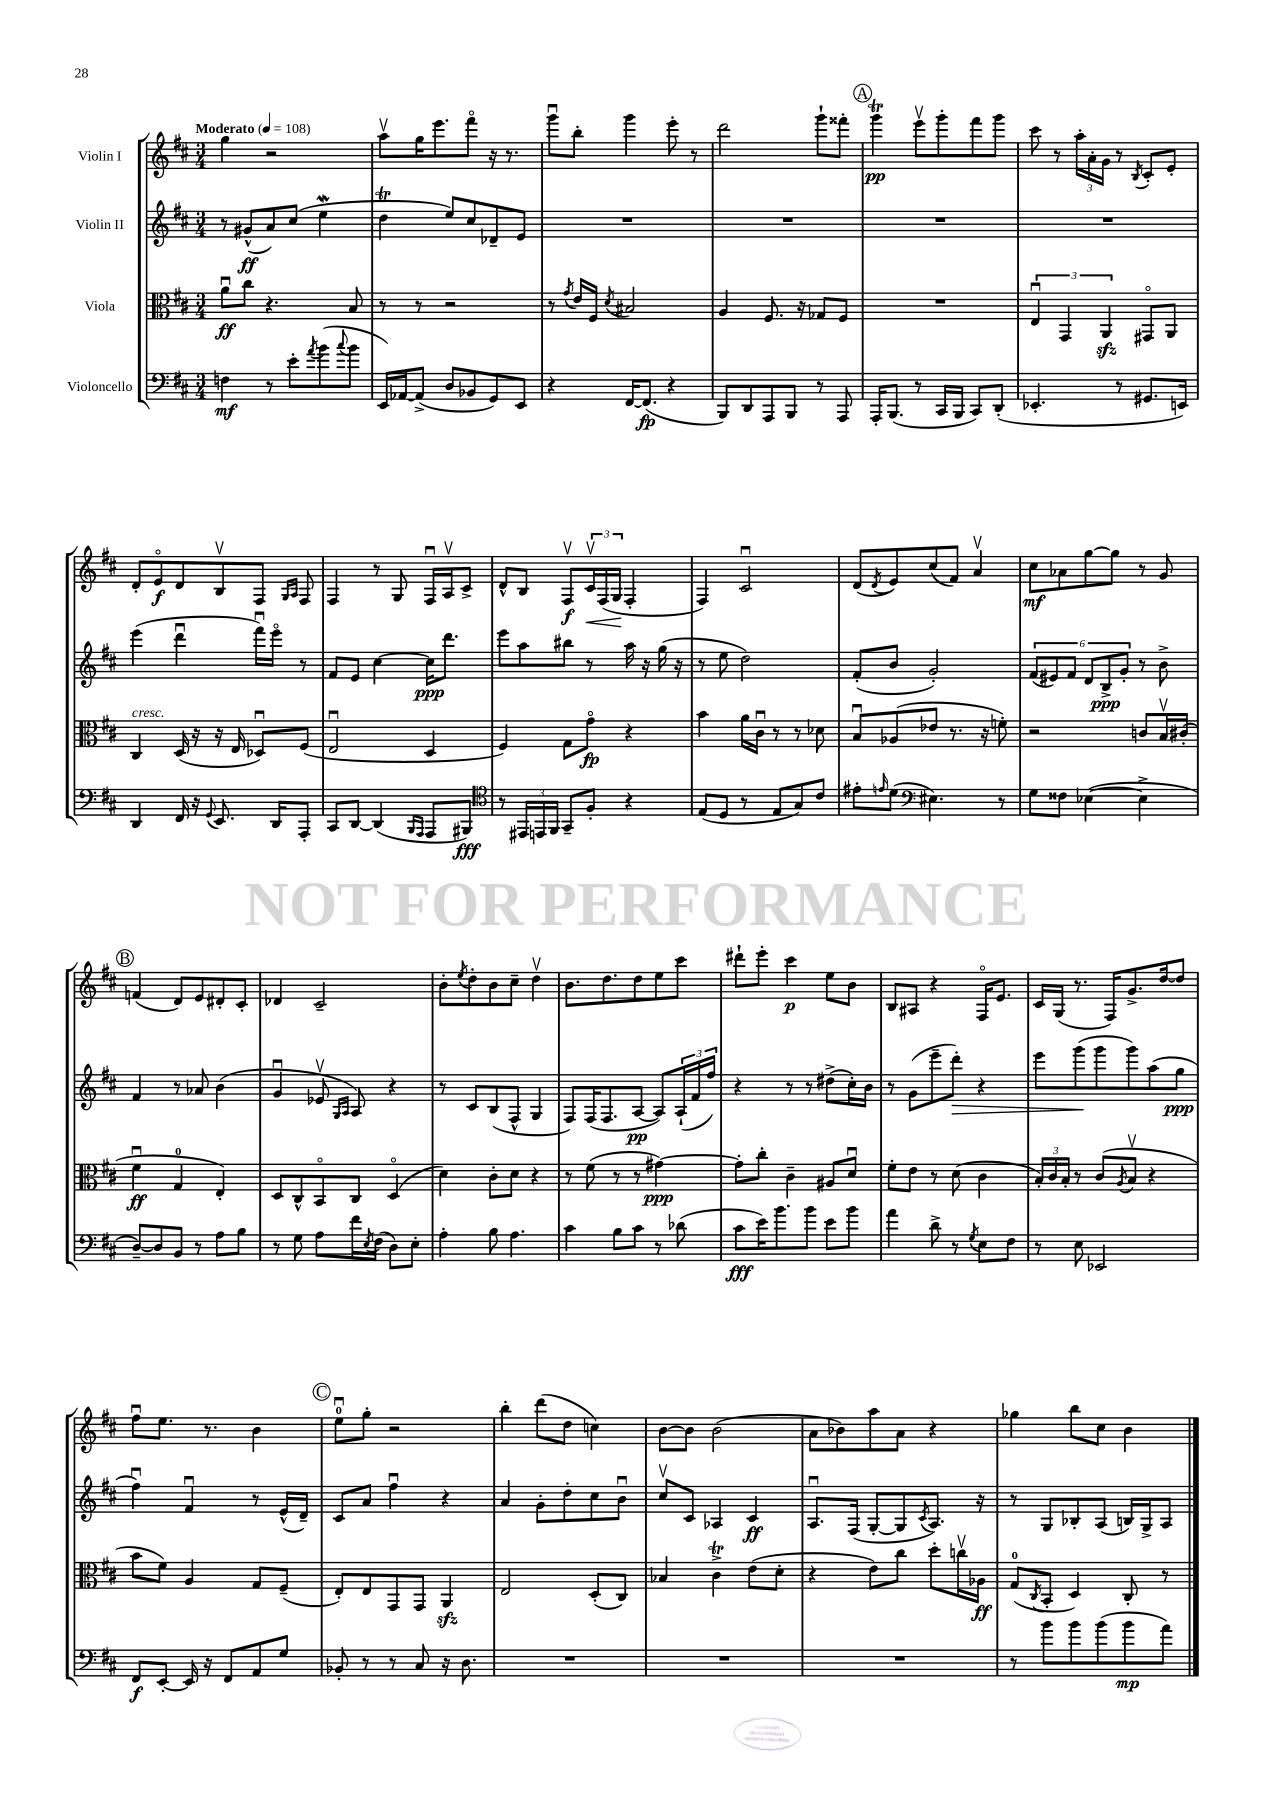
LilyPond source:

<<
\new StaffGroup <<
\new Staff = "s0" \with { instrumentName = "Violin I" } {
    \clef treble \key d \major \numericTimeSignature \time 3/4 \tempo "Moderato" 4 = 108
    g''4 r2 |
    a''8\upbow g''16 e'''8. fis'''8\flageolet r16 r8. |
    g'''8\downbow b''8-. g'''4 e'''8-. r8 |
    d'''2 g'''8-! fisis'''8-. |
    \mark \markup { \circle "A" } g'''4\trill\pp e'''8\upbow g'''8-. fis'''8 g'''8 |
    cis'''8 r8 \tuplet 3/2 { a''16-. a'16-. g'16 } r8 \acciaccatura { b8 } cis'8-. e'8-. |
    d'8-. e'8\flageolet\f d'8 b8\upbow fis8 \grace { g16 a16 } fis8 |
    fis4 r8 g8 fis16\downbow a16\upbow cis'8-> |
    d'8-^ b8 fis8\upbow\f \tuplet 3/2 { cis'16\upbow\< fis16( g16\! } fis4-. |
    fis4) cis'2\downbow |
    d'8( \acciaccatura { d'8 } e'8) cis''8( fis'8) a'4\upbow |
    cis''8\mf aes'8 g''8~ g''8 r8 g'8 |
    \mark \markup { \circle "B" } f'4( d'8) e'8 dis'8-. cis'8-. |
    des'4 cis'2-- |
    b'8-. \acciaccatura { e''8 } d''8-. b'8 cis''8-- d''4\upbow |
    b'8. d''8. d''8 e''8 cis'''8 |
    dis'''8-! e'''8-. cis'''4\p e''8 b'8 |
    b8 ais8 r4 fis16\flageolet e'8. |
    cis'16 g16( r8. fis16) g'8.-> d''16~ d''8 |
    fis''8\downbow e''8. r8. b'4 |
    \mark \markup { \circle "C" } e''8-0\downbow g''8-. r2 |
    b''4-. d'''8( d''8 c''4) |
    b'8~ b'8 b'2( |
    a'8 bes'8) a''8 a'8 r4 |
    ges''4 b''8 cis''8 b'4 \bar "|." |
}
\new Staff = "s1" \with { instrumentName = "Violin II" } {
    \clef treble \key d \major \numericTimeSignature \time 3/4
    r8 gis'8-^\ff( a'8) cis''8( e''4\mordent |
    d''4\trill e''8) cis''8 des'8-- e'8 |
    R2. |
    R2. |
    \mark \markup { \circle "A" } R2. |
    R2. |
    e'''4( d'''4\downbow fis'''16\downbow) e'''16\flageolet r8 |
    fis'8 e'8 cis''4~ cis''16\ppp d'''8. |
    e'''8 a''8 bis''8 r8 a''16 r16 g''16( r16 |
    r8 e''8 d''2) |
    fis'8-.( b'8 g'2-.) |
    \tuplet 6/4 { fis'8( eis'8) fis'8 d'8 b8->\ppp g'8-. } r8 b'8-> |
    \mark \markup { \circle "B" } fis'4 r8 aes'8 b'4( |
    g'4\downbow ees'8\upbow \grace { g16 a16 } a8) r4 |
    r8 cis'8 b8( fis8-^ g4 |
    fis8) fis16( fis8. a8~\pp a8) \tuplet 3/2 { a16-!( fis'16 fis''16) } |
    r4 r8 r8 dis''8->( cis''16-.) b'16 |
    r8 g'8( e'''8-- d'''8-.\>) r4 |
    e'''8 g'''8\!( g'''8 g'''8) a''8( g''8\ppp |
    fis''4\downbow) fis'4\downbow r8 e'16-^( d'16--) |
    \mark \markup { \circle "C" } cis'8 a'8 fis''4\downbow r4 |
    a'4 g'8-. d''8-. cis''8 b'8\downbow |
    cis''8\upbow cis'8 aes4 cis'4\ff |
    a8.\downbow fis16( g8~-. g8 \acciaccatura { cis'8 } a8.) r16 |
    r8 g8 bes8-. a8( b16) g16-> a8 \bar "|." |
}
\new Staff = "s2" \with { instrumentName = "Viola" } {
    \clef alto \key d \major \numericTimeSignature \time 3/4
    a'8\downbow\ff cis''8 r4. b8 |
    r8 r8 r2 |
    r8 \acciaccatura { g'8 } e'16 fis16 \acciaccatura { d'8 } bis2 |
    a4 fis8. r16 ges8 fis8 |
    \mark \markup { \circle "A" } R2. |
    \tuplet 3/2 { e4\downbow g,4 a,4\sfz } gis,8\flageolet a,8 |
    cis4^\markup { \italic "cresc." } d16( r16 r16 e16 des8\downbow) fis8( |
    e2\downbow d4 |
    fis4) g8 g'8\flageolet\fp r4 |
    b'4 a'16 cis'16\downbow r8 r8 des'8 |
    b8\downbow aes8( ees'8 r8. r16 f'8-.) |
    r2 c'8 b16\upbow cis'16-.( |
    \mark \markup { \circle "B" } fis'4\downbow\ff g4-0 e4-.) |
    d8 cis8-^ b,8\flageolet cis8 d4\flageolet( |
    d'4) cis'8-. d'8 r4 |
    r8 fis'8( r8 r8 gis'4~\ppp) |
    gis'8-. cis''8-. cis'4-- ais8 d'8\downbow |
    fis'8-. e'8 r8 d'8( cis'4 |
    \tuplet 3/2 { b16-.) cis'16 b16-. } r8 cis'8( \acciaccatura { a8 } b8\upbow r4 |
    b'8 fis'8) a4 g8 fis8--( |
    \mark \markup { \circle "C" } e8-.) e8 g,8 g,8 a,4\sfz |
    e2 d8-.( cis8) |
    bes4 cis'4->\trill e'8( d'8-. |
    r4 e'8) cis''8 d''8-. c''16\upbow aes16\ff |
    g8-0( \acciaccatura { cis8 } b,8-. d4) cis8-. r8 \bar "|." |
}
\new Staff = "s3" \with { instrumentName = "Violoncello" } {
    \clef bass \key d \major \numericTimeSignature \time 3/4
    f4\mf r8 e'8-. \acciaccatura { a'8 } b'8( \appoggiatura { cis''8 } b'8 |
    e,16) aes,16~ aes,8->( d8 bes,8 g,8) e,8 |
    r4 fis,16~ fis,8.\fp( r4 |
    b,,8) d,8 a,,8 b,,8 r8 a,,8 |
    \mark \markup { \circle "A" } a,,16-. b,,8.( r8 cis,16 b,,16 cis,8) d,8-.( |
    ees,4.-. r8 gis,8. e,16) |
    d,4 fis,16 r16 \appoggiatura { g,8 } e,8. d,16 a,,8-. |
    cis,8 d,8~ d,4( \grace { b,,16 a,,16 } a,,8 bis,,8\fff) |
    \clef tenor r8 \tuplet 3/2 { eis,16 e,16 fis,16 } g,8-- fis8-. r4 |
    e8( d8 r8 e8 g8) cis'8 |
    eis'8-. \grace { e'16 } d'8( \clef bass eis4.) r8 |
    g8 fisis8 ees4~( ees4-> |
    \mark \markup { \circle "B" } d8~--) d8 b,8 r8 a8 b8 |
    r8 g8 a8 fis'16 \acciaccatura { e8 } fis16( d8) e8-. |
    a4-. b8 a4. |
    cis'4 b8 cis'8 r8 des'8( |
    cis'8\fff e'16) b'8. b'8 e'8 b'8 |
    a'4 d'8-> r8 \acciaccatura { g8 } e8 fis8 |
    r8 e8 ees,2 |
    fis,8\f e,8~-. e,16 r16 fis,8 a,8 g8 |
    \mark \markup { \circle "C" } bes,8-. r8 r8 cis8 r16 d8. |
    R2. |
    R2. |
    R2. |
    r8 b'8 b'8 b'8( b'8\mp a'8) \bar "|." |
}
>>
>>
\layout { \context { \Score \remove "Bar_number_engraver" } }
